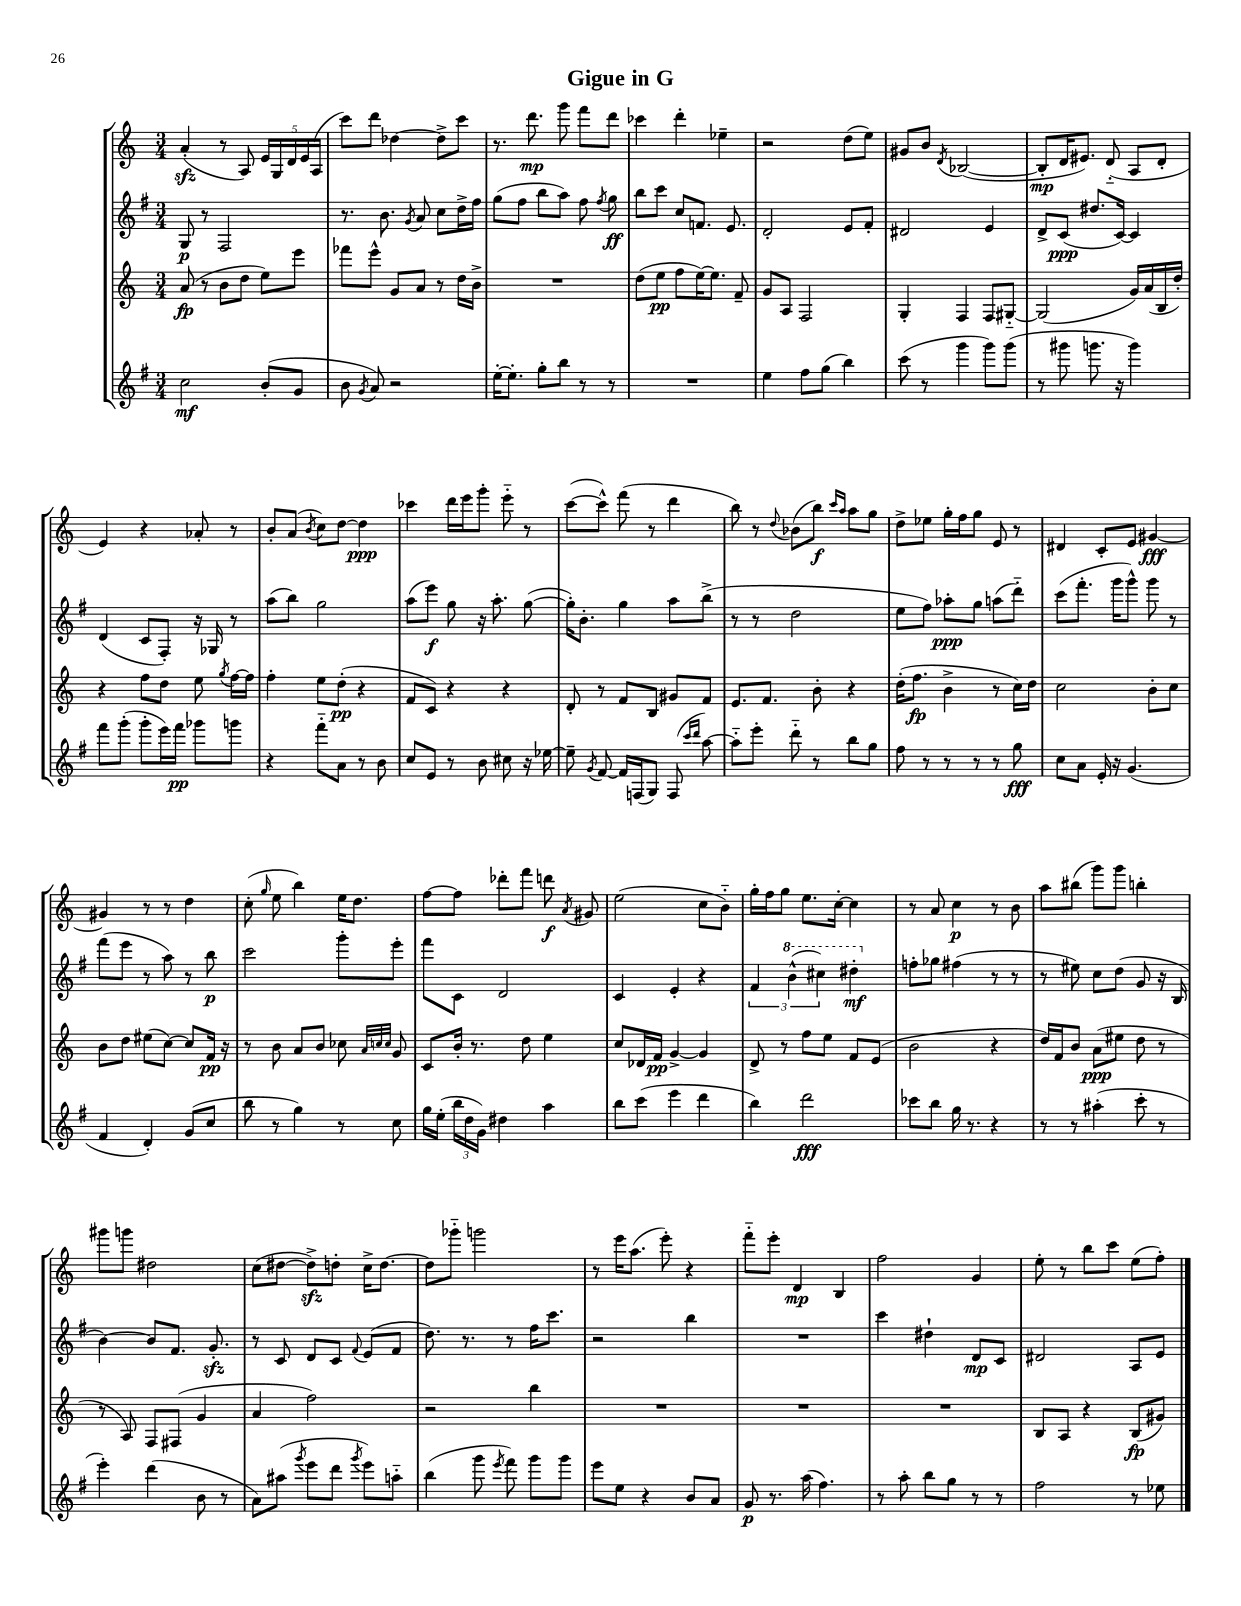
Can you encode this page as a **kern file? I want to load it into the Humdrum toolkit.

**kern	**dynam	**kern	**dynam	**kern	**dynam	**kern	**dynam
*part4	*part4	*part3	*part3	*part2	*part2	*part1	*part1
*staff4	*staff4	*staff3	*staff3	*staff2	*staff2	*staff1	*staff1
*clefG2	*	*clefG2	*	*clefG2	*	*clefG2	*
*k[f#]	*	*k[]	*	*k[f#]	*	*k[]	*
*M3/4	*	*M3/4	*	*M3/4	*	*M3/4	*
=1	=1	=1	=1	=1	=1	=1	=1
2cc\	mf	(8a/	fp	8G/	p	(4azz'/	.
.	.	8r	.	8r	.	.	.
.	.	8b\L	.	2F#/	.	8r	.
.	.	8dd\J	.	.	.	8A/)	.
(8b'/L	.	8ee\L)	.	.	.	20e/LL	.
.	.	.	.	.	.	20G/	.
.	.	.	.	.	.	20d/	.
8g/J	.	8eee\J	.	.	.	.	.
.	.	.	.	.	.	20e/	.
.	.	.	.	.	.	(20A/JJ	.
=2	=2	=2	=2	=2	=2	=2	=2
8b\	.	8fff-X\L	.	8.r	.	8ccc\L)	.
8qg/	.	.	.	.	.	.	.
8a/)	.	8eee^^\J	.	.	.	8ddd\J	.
.	.	.	.	8.b\	.	.	.
2r	.	8g/L	.	.	.	[4dd-X\	.
.	.	.	.	8qg/	.	.	.
.	.	8a/J	.	8a/	.	.	.
.	.	8r	.	8cc\L	.	8dd-^\L]	.
.	.	16dd\LL	.	16dd^\L	.	8ccc\J	.
.	.	16b^\JJ	.	16ff#\JJ	.	.	.
=3	=3	=3	=3	=3	=3	=3	=3
[16ee'\KL	.	2.r	.	(8gg\L	.	8.r	.
8.ee'\J]	.	.	.	.	.	.	.
.	.	.	.	8ff#\J	.	.	.
.	.	.	.	.	.	8.ddd\	mp
8gg'\L	.	.	.	8bb\L	.	.	.
8bb\J	.	.	.	8aa\J)	.	8ggg\	.
8r	.	.	.	8ff#\	.	8fff\L	.
.	.	.	.	8qff#/	.	.	.
8r	.	.	.	8gg\	ff	8ddd\J	.
=4	=4	=4	=4	=4	=4	=4	=4
2.r	.	(8dd\L	.	8bb\L	.	4ccc-X\	.
.	.	8ee\J	pp	8ccc\J	.	.	.
.	.	8ff\L	.	8cc/L	.	4ddd'\	.
.	.	[16ee\K)	.	8.fn/J	.	.	.
.	.	8.ee\J]	.	.	.	.	.
.	.	.	.	.	.	4ee-X~\	.
.	.	.	.	8.e/	.	.	.
.	.	8f~/	.	.	.	.	.
=5	=5	=5	=5	=5	=5	=5	=5
4ee\	.	8g/L	.	2d'/	.	2r	.
.	.	8A/J	.	.	.	.	.
8ff#\L	.	2F/	.	.	.	.	.
(8gg\J	.	.	.	.	.	.	.
4bb\)	.	.	.	8e/L	.	(8dd\L	.
.	.	.	.	8f#'/J	.	8ee\J)	.
=6	=6	=6	=6	=6	=6	=6	=6
(8ccc\	.	4G'/	.	2d#X/	.	8g#X/L	.
8r	.	.	.	.	.	8b/J	.
.	.	.	.	.	.	8qd/	.
4ggg\	.	4F/	.	.	.	([2B-X/	.
8ggg\L)	.	8F/L	.	4e/	.	.	.
(8ggg\J	.	[8G#X/J	.	.	.	.	.
=7	=7	=7	=7	=7	=7	=7	=7
8r	.	(2G#/]	.	8d^/L	.	8B-'/L]	mp
8ggg#X\	.	.	.	(8c/J	ppp	16d/K	.
.	.	.	.	.	.	8.e#X/J)	.
8.gggn\	.	.	.	8.dd#X/L	.	.	.
.	.	.	.	.	.	(8d/	.
16r	.	.	.	[16c/Jk)	.	.	.
4ggg\)	.	16g/LL)	.	4c/]	.	8A/L	.
.	.	(16a/	.	.	.	.	.
.	.	16B/	.	.	.	8d'/J	.
.	.	16dd'/JJ)	.	.	.	.	.
!!LO:LB:g=z
=8	=8	=8	=8	=8	=8	=8	=8
8fff#\L	.	4r	.	(4d/	.	4e/)	.
(8ggg'\J	.	.	.	.	.	.	.
8ggg'\L	.	8ff\L	.	8c/L	.	4r	.
16eee\L)	.	8dd\J	.	8F#'/J)	.	.	.
16fff#\JJ	pp	.	.	.	.	.	.
8ggg-X\L	.	8ee\	.	16r	.	8a-X'/	.
.	.	.	.	16G-X/	.	.	.
.	.	8qgg/	.	.	.	.	.
8gggn\J	.	[16ff\LL	.	8r	.	8r	.
.	.	16ff\JJ]	.	.	.	.	.
=9	=9	=9	=9	=9	=9	=9	=9
4r	.	4ff'\	.	(8aa\L	.	8b'/L	.
.	.	.	.	8bb\J)	.	(8a/J	.
.	.	.	.	.	.	8qb/	.
8fff#\L	.	8ee\L	.	2gg\	.	8cc\L)	.
8a\J	.	(8dd'\J	pp	.	.	[8dd\J	.
8r	.	4r	.	.	.	4dd\]	ppp
8b\	.	.	.	.	.	.	.
=10	=10	=10	=10	=10	=10	=10	=10
8cc/L	.	8f/L	.	(8aa\L	.	4ccc-X\	.
8e/J	.	8c/J)	.	8eee\J)	f	.	.
8r	.	4r	.	8gg\	.	16ddd\LL	.
.	.	.	.	.	.	16eee\J	.
8b\	.	.	.	16r	.	8ggg'\J	.
.	.	.	.	8.aa'\	.	.	.
8cc#X\	.	4r	.	.	.	8eee\	.
16r	.	.	.	([8gg\	.	8r	.
[16ee-X\	.	.	.	.	.	.	.
=11	=11	=11	=11	=11	=11	=11	=11
8ee-~\]	.	8d'/	.	16gg'\KL])	.	([8ccc\L	.
.	.	.	.	8.b'\J	.	.	.
8qg/	.	.	.	.	.	.	.
[8f#/	.	8r	.	.	.	8ccc^^\J])	.
16f#/LL]	.	8f/L	.	4gg\	.	(8fff\	.
(16Fn/J	.	.	.	.	.	.	.
8G/J)	.	8B/J	.	.	.	8r	.
(8F/	.	8g#X/L	.	8aa\L	.	4ddd\	.
16qqccc/LL	.	.	.	.	.	.	.
16qqddd/JJ	.	.	.	.	.	.	.
[8aa\)	.	8f/J	.	(8bb^\J	.	.	.
=12	=12	=12	=12	=12	=12	=12	=12
8aa\L]	.	8.e/L	.	8r	.	8bb\)	.
8eee'\J	.	.	.	8r	.	8r	.
.	.	8.f/J	.	.	.	.	.
.	.	.	.	.	.	8qqdd/	.
8ddd\	.	.	.	2dd\	.	(8b-X\L	.
8r	.	8b'\	.	.	.	8bb\J)	f
.	.	.	.	.	.	16qqccc/LL	.
.	.	.	.	.	.	16qqaa/JJ	.
8bb\L	.	4r	.	.	.	8aa\L	.
8gg\J	.	.	.	.	.	8gg\J	.
=13	=13	=13	=13	=13	=13	=13	=13
8ff#\	.	(16dd'\KL	.	8ee\L	.	8dd^\L	.
.	.	8.ff\J	fp	.	.	.	.
8r	.	.	.	8ff#\J)	.	8ee-X\J	.
8r	.	4b^\	.	8aa-X'\L	ppp	16gg'\LL	.
.	.	.	.	.	.	16ff\J	.
8r	.	.	.	8gg\J	.	8gg\J	.
8r	.	8r	.	(8aan\L	.	8e/	.
8gg\	fff	16cc\LL)	.	8ddd\J)	.	8r	.
.	.	16dd\JJ	.	.	.	.	.
=14	=14	=14	=14	=14	=14	=14	=14
8cc\L	.	2cc\	.	(8ccc\L	.	4d#X/	.
8a\J	.	.	.	8.fff#'\J	.	.	.
16e'/	.	.	.	.	.	8c'/L	.
16r	.	.	.	16ggg\KL	.	.	.
(4.g/	.	.	.	8ggg^^\J)	.	8e/J	.
.	.	8b'\L	.	8ggg\	.	[4g#X/	fff
.	.	8cc\J	.	8r	.	.	.
!!LO:LB:g=z
=15	=15	=15	=15	=15	=15	=15	=15
4f#/	.	8b\L	.	(8fff#\L	.	4g#X/]	.
.	.	8dd\J	.	8eee\J	.	.	.
4d'/)	.	(8ee#X\L	.	8r	.	8r	.
.	.	[8cc\J)	.	8aa\)	.	8r	.
(8g/L	.	8cc/L]	.	8r	.	4dd\	.
8cc/J	.	16f/Jk	pp	8bb\	p	.	.
.	.	16r	.	.	.	.	.
=16	=16	=16	=16	=16	=16	=16	=16
8bb\	.	8r	.	2ccc\	.	(8cc'\	.
.	.	.	.	.	.	16qqgg/	.
8r	.	8b\	.	.	.	8ee\	.
4gg\)	.	8a/L	.	.	.	4bb\)	.
.	.	8b/J	.	.	.	.	.
8r	.	8cc-X\	.	8ggg'\L	.	16ee\KL	.
.	.	.	.	.	.	8.dd\J	.
.	.	32qqa/LLL	.	.	.	.	.
.	.	32qqccn/	.	.	.	.	.
.	.	32qqcc/JJJ	.	.	.	.	.
8cc\	.	8g/	.	8eee'\J	.	.	.
=17	=17	=17	=17	=17	=17	=17	=17
16gg\LL	.	8c/L	.	8fff#\L	.	[8ff\L	.
(16ee'\JJ	.	.	.	.	.	.	.
24bb\LL	.	16b'/Jk	.	8c\J	.	8ff\J]	.
24dd\	.	.	.	.	.	.	.
.	.	8.r	.	.	.	.	.
24g\JJ)	.	.	.	.	.	.	.
4dd#X\	.	.	.	2d/	.	8ddd-X'\L	.
.	.	8dd\	.	.	.	8fff\J	.
4aa\	.	4ee\	.	.	.	8dddn\	f
.	.	.	.	.	.	8qa/	.
.	.	.	.	.	.	8g#X/	.
=18	=18	=18	=18	=18	=18	=18	=18
8bb\L	.	8cc/L	.	4c/	.	(2ee\	.
(8ccc\J	.	16d-X/L	.	.	.	.	.
.	.	16f/JJ	pp	.	.	.	.
4eee\	.	[4g^/	.	4e'/	.	.	.
4ddd\	.	4g/]	.	4r	.	8cc\L	.
.	.	.	.	.	.	8b\J)	.
=19	=19	=19	=19	=19	=19	=19	=19
4bb\)	.	8d^/	.	6f#/	.	16gg'\LL	.
.	.	.	.	.	.	16ff\J	.
.	.	8r	.	.	.	8gg\J	.
*	*	*	*	*8va	*	*	*
.	.	.	.	(6bb^^\	.	.	.
2ddd\	fff	8ff\L	.	.	.	8.ee\L	.
.	.	.	.	6ccc#X\)	.	.	.
.	.	8ee\J	.	.	.	.	.
.	.	.	.	.	.	[16cc'\Jk	.
.	.	8f/L	.	4ddd#X'\	mf	4cc\]	.
.	.	(8e/J	.	.	.	.	.
=20	=20	=20	=20	=20	=20	=20	=20
*	*	*	*	*X8va	*	*	*
8ccc-X\L	.	2b\	.	8ffn'\L	.	8r	.
8bb\J	.	.	.	8gg-X\J	.	8a/	.
16gg\	.	.	.	(4ff#X\	.	4cc\	p
8.r	.	.	.	.	.	.	.
4r	.	4r	.	8r	.	8r	.
.	.	.	.	8r	.	8b\	.
=21	=21	=21	=21	=21	=21	=21	=21
8r	.	16dd/LL)	.	8r	.	8aa\L	.
.	.	16f/J	.	.	.	.	.
8r	.	8b/J	.	8ee#X\)	.	(8bb#X\J	.
(4aa#X'\	.	(8a\L	ppp	8cc\L	.	8ggg\L)	.
.	.	8ee#X\J	.	(8dd\J	.	8ggg\J	.
8ccc'\	.	8dd\	.	8g/	.	4bbn'\	.
8r	.	8r	.	16r	.	.	.
.	.	.	.	16B/	.	.	.
!!LO:LB:g=z
=22	=22	=22	=22	=22	=22	=22	=22
4eee'\)	.	8r	.	[4b\)	.	8ggg#X\L	.
.	.	8A/)	.	.	.	8gggn\J	.
(4ddd\	.	8F/L	.	8b/L]	.	2dd#X\	.
.	.	(8F#X/J	.	8.f#/J	.	.	.
8b\	.	4g/	.	.	.	.	.
.	.	.	.	8.gzz'/	.	.	.
8r	.	.	.	.	.	.	.
=23	=23	=23	=23	=23	=23	=23	=23
8a\L)	.	4a/	.	8r	.	(8cc\L	.
(8aa#X\J	.	.	.	8c/	.	[8dd#X\J	.
8qggg/	.	.	.	.	.	.	.
8eee\L	.	2ff\)	.	8d/L	.	8dd#zz^\L])	.
8ddd\J	.	.	.	8c/J	.	8ddn'\J	.
8qggg/	.	.	.	8qqf#/	.	.	.
8eee\L)	.	.	.	(8e/L	.	16cc^\KL	.
.	.	.	.	.	.	[8.dd\J	.
8aan\J	.	.	.	8f#/J	.	.	.
=24	=24	=24	=24	=24	=24	=24	=24
(4bb\	.	2r	.	8.dd\)	.	8dd\L]	.
.	.	.	.	.	.	8ggg-X\J	.
.	.	.	.	8.r	.	.	.
8ggg\	.	.	.	.	.	2gggn\	.
8qeee/	.	.	.	.	.	.	.
8fff#\)	.	.	.	8r	.	.	.
8ggg\L	.	4bb\	.	16ff#\KL	.	.	.
.	.	.	.	8.ccc\J	.	.	.
8ggg\J	.	.	.	.	.	.	.
=25	=25	=25	=25	=25	=25	=25	=25
8eee\L	.	2.r	.	2r	.	8r	.
8ee\J	.	.	.	.	.	16eee\KL	.
.	.	.	.	.	.	(8.aa\J	.
4r	.	.	.	.	.	.	.
.	.	.	.	.	.	8eee'\)	.
8b/L	.	.	.	4bb\	.	4r	.
8a/J	.	.	.	.	.	.	.
=26	=26	=26	=26	=26	=26	=26	=26
8g/	p	2.r	.	2.r	.	8fff\L	.
8.r	.	.	.	.	.	8eee'\J	.
.	.	.	.	.	.	4d/	mp
(16aa\	.	.	.	.	.	.	.
4.ff#\)	.	.	.	.	.	.	.
.	.	.	.	.	.	4B/	.
=27	=27	=27	=27	=27	=27	=27	=27
8r	.	2.r	.	4ccc\	.	2ff\	.
8aa'\	.	.	.	.	.	.	.
8bb\L	.	.	.	4dd#X`\	.	.	.
8gg\J	.	.	.	.	.	.	.
8r	.	.	.	8d/L	mp	4g/	.
8r	.	.	.	8c/J	.	.	.
=28	=28	=28	=28	=28	=28	=28	=28
2ff#\	.	8B/L	.	2d#X/	.	8ee'\	.
.	.	8A/J	.	.	.	8r	.
.	.	4r	.	.	.	8bb\L	.
.	.	.	.	.	.	8ccc\J	.
8r	.	(8B/L	fp	8A/L	.	(8ee\L	.
8ee-X\	.	8g#X/J)	.	8e/J	.	8ff'\J)	.
==	==	==	==	==	==	==	==
*-	*-	*-	*-	*-	*-	*-	*-
